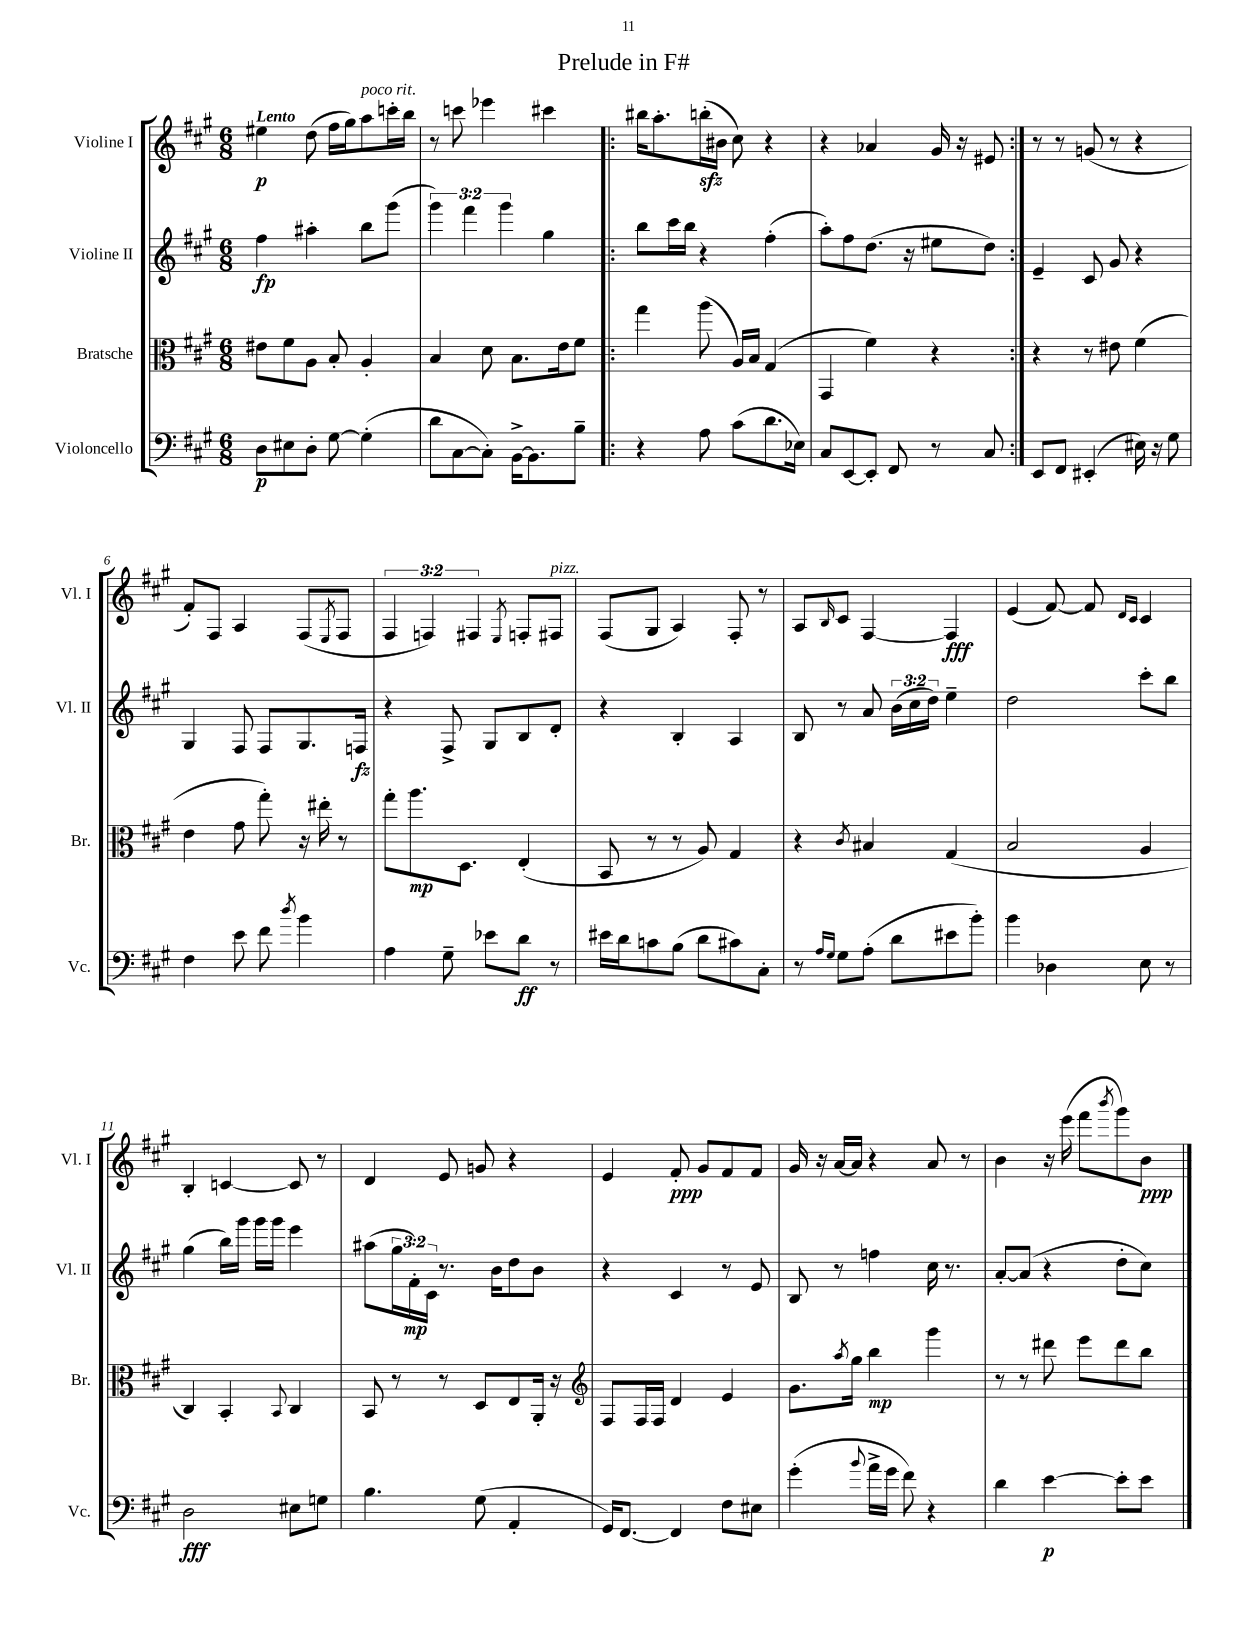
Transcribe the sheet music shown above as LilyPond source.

\header { title = "Prelude in F#" }
<<
\new StaffGroup <<
\new Staff = "s0" \with { instrumentName = "Violine I" shortInstrumentName = "Vl. I" } {
    \clef treble \key a \major \numericTimeSignature \time 6/8 \override Staff.TupletNumber.text = #tuplet-number::calc-fraction-text \tempo "Lento"
    eis''4\p d''8( fis''16 gis''16) a''8^\markup { \italic "poco rit." } c'''16-. b''16 |
    r8 c'''8 ees'''4 cis'''4 |
    \repeat volta 2 { bis''16 a''8.-. b''16-.\sfz( bis'16 cis''8) r4 |
    r4 aes'4 gis'16 r16 eis'8 | }
    r8 r8 g'8( r8 r4 |
    fis'8-.) fis8 a4 fis8( \acciaccatura { e8 } fis8 |
    \tuplet 3/2 { fis4 f4) fis4 } \acciaccatura { e8 } f8-. fis8^\markup { \italic "pizz." } |
    fis8( gis8 a4) fis8-. r8 |
    a8 \grace { b16 } cis'8 fis4~ fis4\fff |
    e'4( fis'8~) fis'8 \grace { d'16 cis'16 } cis'4 |
    b4-. c'4~ c'8 r8 |
    d'4 e'8 g'8 r4 |
    e'4 fis'8-.\ppp gis'8 fis'8 fis'8 |
    gis'16 r16 a'16~ a'16 r4 a'8 r8 |
    b'4 r16 e'''16( fis'''8 \acciaccatura { b'''8 } gis'''8) b'8\ppp \bar "|." |
}
\new Staff = "s1" \with { instrumentName = "Violine II" shortInstrumentName = "Vl. II" } {
    \clef treble \key a \major \numericTimeSignature \time 6/8 \override Staff.TupletNumber.text = #tuplet-number::calc-fraction-text
    fis''4\fp ais''4-. b''8 gis'''8( |
    \tuplet 3/2 { gis'''4) fis'''4 gis'''4 } gis''4 |
    \repeat volta 2 { b''8 cis'''16 b''16 r4 fis''4-.( |
    a''8-.) fis''8 d''8.( r16 eis''8 d''8) | }
    e'4-- cis'8 gis'8 r4 |
    gis4 fis8 fis8 gis8. f16\fz |
    r4 fis8-> gis8 b8 d'8-. |
    r4 b4-. a4 |
    b8 r8 a'8 \tuplet 3/2 { b'16( cis''16 d''16) } e''4-- |
    d''2 cis'''8-. b''8 |
    gis''4( b''16) gis'''16 gis'''16 gis'''16 e'''4 |
    ais''8( \tuplet 3/2 { gis''16 fis'16-.\mp) cis'16 } r8. b'16 d''8 b'8 |
    r4 cis'4 r8 e'8 |
    b8 r8 f''4 cis''16 r8. |
    a'8~-. a'8( r4 d''8-. cis''8) \bar "|." |
}
\new Staff = "s2" \with { instrumentName = "Bratsche" shortInstrumentName = "Br." } {
    \clef alto \key a \major \numericTimeSignature \time 6/8
    eis'8 fis'8 a8 b8-. a4-. |
    b4 d'8 b8. e'16 fis'8 |
    \repeat volta 2 { gis''4 a''8( a16) b16 gis4( |
    gis,4 fis'4) r4 | }
    r4 r8 eis'8 fis'4( |
    e'4 gis'8 gis''8-.) r16 eis''16-. r8 |
    gis''8-. a''8.\mp d8. e4-.( |
    b,8 r8 r8 a8) gis4 |
    r4 \acciaccatura { cis'8 } bis4 gis4( |
    b2 a4 |
    cis4) b,4-. \appoggiatura { b,8 } cis4 |
    b,8 r8 r8 d8 e8 a,16-. r16 |
    \clef treble fis8 fis16 fis16 d'4 e'4 |
    gis'8. \acciaccatura { a''8 } gis''16 b''4\mp gis'''4 |
    r8 r8 dis'''8 e'''8 dis'''8 b''8 \bar "|." |
}
\new Staff = "s3" \with { instrumentName = "Violoncello" shortInstrumentName = "Vc." } {
    \clef bass \key a \major \numericTimeSignature \time 6/8
    d8\p eis8 d8-. gis8~ gis4-.( |
    d'8 cis8~ cis8-.) b,16~-> b,8. b8-- |
    \repeat volta 2 { r4 a8 cis'8( d'8. ees16) |
    cis8 e,8~ e,8-. fis,8 r8 cis8 | }
    e,8 fis,8 eis,4-.( eis16) r16 gis8 |
    fis4 e'8 fis'8 \acciaccatura { d''8 } b'4 |
    a4 gis8-- ees'8 d'8\ff r8 |
    eis'16 d'16 c'8 b8( d'8 cis'8) cis8-. |
    r8 \grace { a16 gis16 } gis8 a8-.( d'8 eis'8 b'8-.) |
    b'4 des4 e8 r8 |
    d2\fff eis8 g8 |
    b4. gis8( a,4-. |
    gis,16) fis,8.~ fis,4 fis8 eis8 |
    gis'4-.( \appoggiatura { b'8 } a'16-> gis'16 fis'8) r4 |
    d'4 e'4~\p e'8-. e'8 \bar "|." |
}
>>
>>
